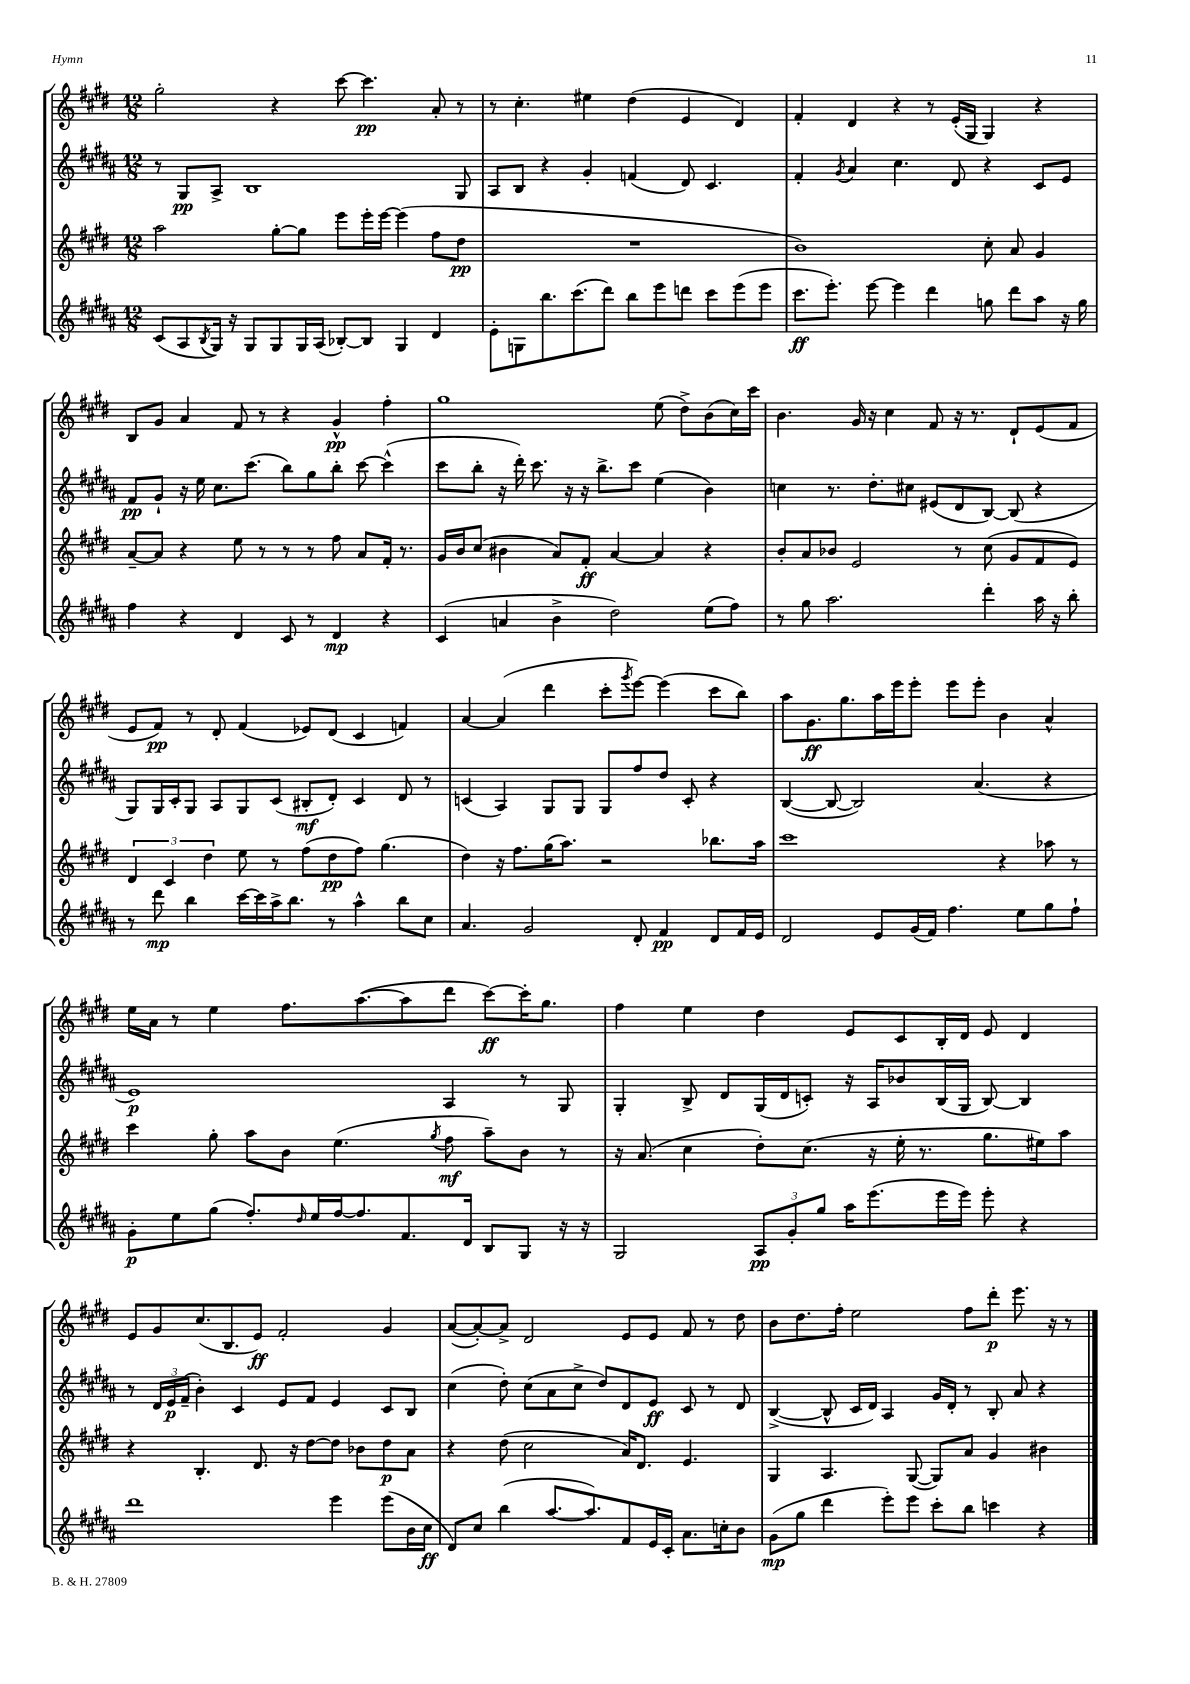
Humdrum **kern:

**kern	**kern	**kern	**kern
*staff4	*staff3	*staff2	*staff1
*clefG2	*clefG2	*clefG2	*clefG2
*k[f#c#g#d#a#]	*k[f#c#g#d#]	*k[f#c#g#d#a#]	*k[f#c#g#d#]
*M12/8	*M12/8	*M12/8	*M12/8
(8c#	2aa	8r	2gg#'
8A#	.	8G#	.
8qB	.	.	.
16G#)	.	8A#^	.
16r	.	.	.
8G#	.	1B	.
8G#	[8gg#'	.	4r
16G#	8gg#]	.	.
(16A#	.	.	.
[8B-')	8eee	.	[8ccc#
8B-]	16eee'	.	4.ccc#]
.	[16eee	.	.
4G#	(4eee]	.	.
4d#	8ff#	.	8a'
.	8dd#	8G#	8r
=	=	=	=
8e'	1.r	8A#	8r
8G	.	8B	4.cc#'
8.bb	.	4r	.
(8.ccc#	.	.	.
.	.	4g#'	4ee#
8ddd#)	.	.	.
8bb	.	(4f	(4dd#
8eee	.	.	.
8ddd	.	8d#)	4e
8ccc#	.	4.c#	.
(8eee	.	.	4d#)
8eee	.	.	.
=	=	=	=
8.ccc#	1b)	4f#'	4f#'
8.eee')	.	.	.
.	.	8qg#	.
.	.	4a#	4d#
[8eee	.	.	.
4eee]	.	4.cc#	4r
4ddd#	.	.	8r
.	.	8d#	(16e'
.	.	.	16G#
8gg	8cc#'	4r	4G#)
8ddd#	8a	.	.
8aa#	4g#	8c#	4r
16r	.	8e	.
16gg	.	.	.
=	=	=	=
4ff#	[8a~	8f#	8B
.	8a]	8g#`	8g#
4r	4r	16r	4a
.	.	16ee	.
.	.	8.cc#	.
4d#	8ee	.	8f#
.	.	(8.ccc#	.
.	8r	.	8r
8c#	8r	8bb)	4r
8r	8r	8gg#	.
4d#	8ff#	8bb'	4g#^^
.	8a	[8ccc#	.
4r	16f#'	(4ccc#^^]	4ff#'
.	8.r	.	.
=	=	=	=
(4c#	16g#	8ccc#	1gg#
.	16b	.	.
.	(8cc#	8bb'	.
4a	4b#	16r	.
.	.	16ddd#')	.
.	.	8.ccc#	.
4b^	8a)	.	.
.	.	16r	.
.	8f#'	16r	.
.	.	8.bb^	.
2dd#)	[4a	.	.
.	.	8ccc#	.
.	4a]	(4ee	(8ee
.	.	.	8dd#^)
(8ee	4r	4b)	(8b
8ff#)	.	.	16cc#)
.	.	.	16ccc#
=	=	=	=
8r	8b'	4cc	4.b
8gg#	8a	.	.
2.aa#	8b-	8.r	.
.	2e	.	16g#
.	.	8.dd#'	16r
.	.	.	4cc#
.	.	8cc#	.
.	.	(8e#	8f#
.	8r	8d#	16r
.	.	.	8.r
4ddd#'	(8cc#	[8B)	.
.	8g#	(8B]	8d#`
16aa#	8f#	4r	(8e
16r	.	.	.
8bb'	8e)	.	8f#
=	=	=	=
8r	6d#	8G#)	8e
8ddd#	.	16G#	8f#)
.	6c#	.	.
.	.	16c#'	.
4bb	.	8G#	8r
.	6dd#	.	.
.	.	8A#	8d#'
[16ccc#	8ee	8G#	(4f#
16ccc#]	.	.	.
16aa#^	8r	(8c#	.
8.bb	.	.	.
.	(8ff#	8B#'	8e-)
8r	8dd#	8d#')	(8d#
4aa#^^	8ff#)	4c#	4c#
.	(4.gg#	.	.
8bb	.	8d#	4f)
8cc#	.	8r	.
=	=	=	=
4.a#	4dd#)	(4c	[4a
.	16r	4A#)	(4a]
.	8.ff#	.	.
2g#	.	.	.
.	(16gg#	8G#	4ddd#
.	8.aa)	.	.
.	.	8G#	.
.	2r	8G#	8ccc#'
.	.	.	8qggg#
8d#'	.	8ff#	[8eee)
4f#	.	8dd#	(4eee]
.	.	8c'	.
8d#	8.bb-	4r	8ccc#
16f#	.	.	8bb)
16e	16aa	.	.
=	=	=	=
2d#	1ccc#	([4B	8aa
.	.	.	8.g#
.	.	8B_	.
.	.	.	8.gg#
.	.	2B])	.
8e	.	.	16aa
.	.	.	16eee
(16g#	.	.	8eee'
16f#)	.	.	.
4.ff#	.	.	8eee
.	.	(4.a#	8eee'
.	4r	.	4b
8ee	.	.	.
8gg#	8aa-	4r	4a^^
8ff#`	8r	.	.
=	=	=	=
8g#'	4ccc#	1e)	16ee
.	.	.	16a
8ee	.	.	8r
(8gg#	8gg#'	.	4ee
8.ff#')	8aa	.	.
.	8b	.	8.ff#
16qqdd#	.	.	.
16ee	.	.	.
[16ff#	(4.ee	.	.
8.ff#]	.	.	([8.aa
8.f#	.	.	8aa]
.	8qgg#	.	.
.	8ff#	4A#	8ddd#
16d#	.	.	.
8B	8aa~)	.	[8ccc#)
8G#	8b	8r	16ccc#']
.	.	.	8.gg#
16r	8r	8G#	.
16r	.	.	.
=	=	=	=
2G#	16r	4G#'	4ff#
.	(8.a	.	.
.	4cc#	8B^	4ee
.	.	8d#	.
12A#	8dd#')	(16G#	4dd#
.	.	16d#	.
12g#'	.	.	.
.	(8.cc#	8c')	.
12gg#	.	.	.
16aa#	.	16r	8e
(8.eee	16r	16A#	.
.	16ee'	8b-	8c#
.	8.r	.	.
16eee	.	(16B	16B'
16eee)	.	16G#	16d#
8eee'	8.gg#	[8B)	8e
4r	.	4B]	4d#
.	16ee#)	.	.
.	8aa	.	.
=	=	=	=
1ddd#	4r	8r	8e
.	.	24d#	8g#
.	.	24e	.
.	.	(24f#~	.
.	4.B'	4b')	(8.cc#
.	.	.	8.B
.	.	4c#	.
.	8.d#	.	8e)
.	.	8e	2f#'
.	16r	.	.
.	[8dd#	8f#	.
4eee	8dd#]	4e	.
.	8b-	.	.
(8eee	8dd#	8c#	4g#
16b	8a	8B	.
16cc#	.	.	.
=	=	=	=
8d#)	4r	(4cc#	([8a
8cc#	.	.	8a'_)
(4bb	(8dd#	8dd#')	8a^]
.	2cc#	(8cc#	2d#
[8.aa#	.	8a#	.
.	.	8cc#^	.
8.aa#])	.	.	.
.	.	8dd#)	.
8f#	16a)	8d#	8e
.	8.d#	.	.
16e	.	8e	8e
16c#'	.	.	.
8.a#	4.e	8c#	8f#
.	.	8r	8r
16cc'	.	.	.
8b	.	8d#	8dd#
=	=	=	=
(8g#	4G#	([4B^	8b
8gg#	.	.	8.dd#
4ddd#	4.A	8B^^]	.
.	.	.	16ff#'
.	.	16c#	2ee
.	.	16d#)	.
8eee')	.	4A#	.
8eee	([8G#	.	.
8ccc#'	8G#])	16g#	.
.	.	16d#'	.
8bb	8a	8r	8ff#
4ccc	4g#	8B'	8ddd#'
.	.	8a#	8.eee
4r	4b#	4r	.
.	.	.	16r
.	.	.	8r
==	==	==	==
*-	*-	*-	*-
